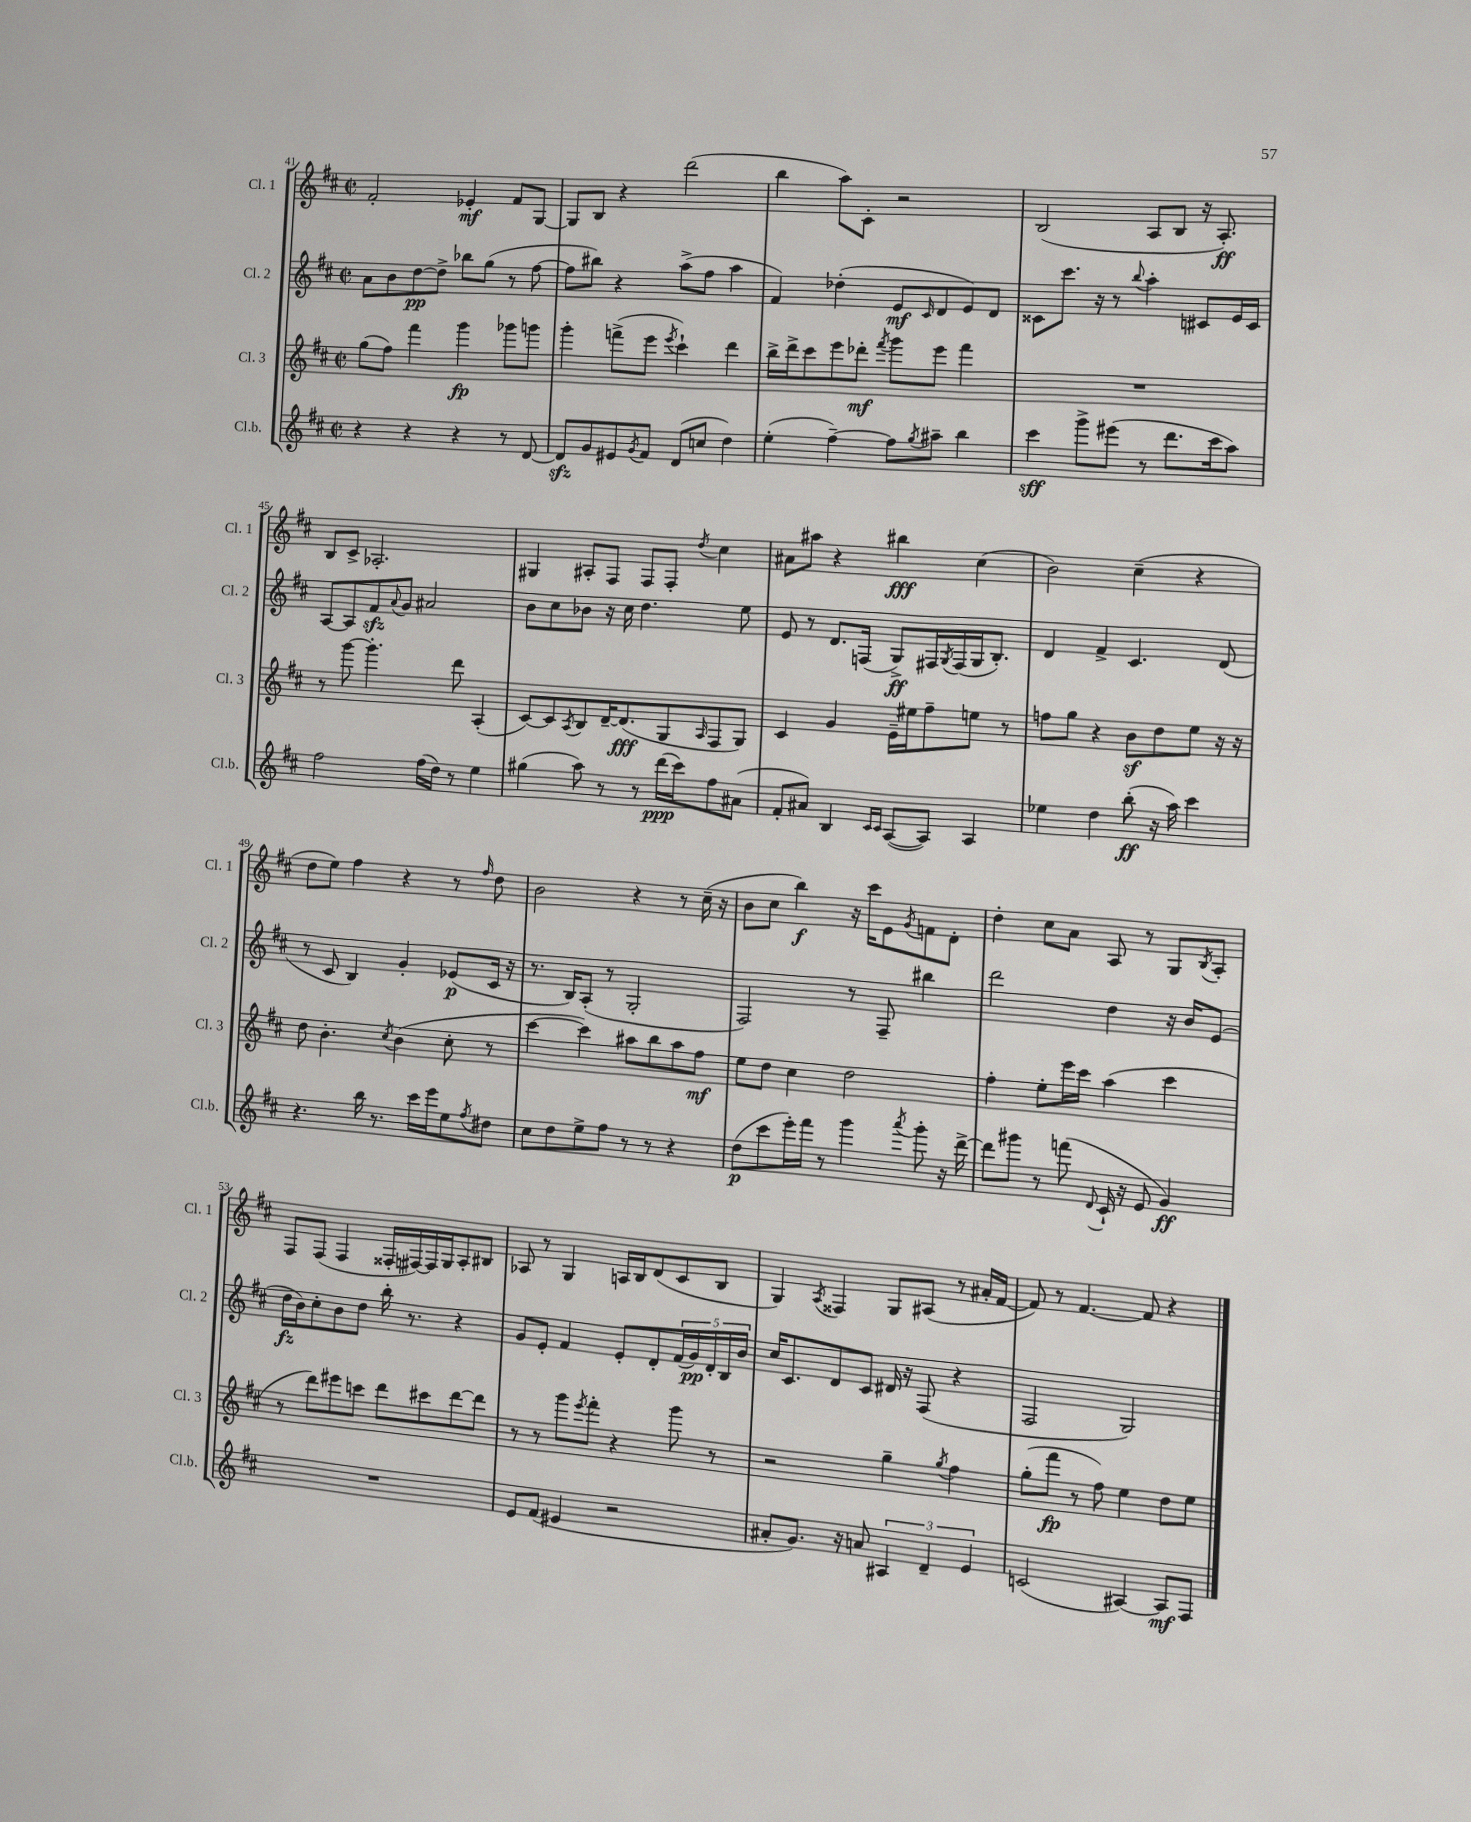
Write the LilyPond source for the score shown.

<<
\new StaffGroup <<
\new Staff = "s0" \with { instrumentName = "Cl. 1" shortInstrumentName = "Cl. 1" } {
    \clef treble \key d \major \defaultTimeSignature \time 2/2
    fis'2-. ees'4-.\mf fis'8 g8~ |
    g8 b8 r4 d'''2( |
    b''4 a''8) cis'8-. r2 |
    b2( a8 b8 r16 a8.-.\ff) |
    b8 cis'8-> aes2.-. |
    gis4 ais8-. fis8 fis8 fis8-. \acciaccatura { d''8 } cis''4 |
    ais'8 ais''8 r4 bis''4\fff cis''4( |
    b'2) cis''4--( r4 |
    d''8 e''8) fis''4 r4 r8 \grace { fis''16 } d''8 |
    b'2 r4 r8 cis''16--( r16 |
    b'8 cis''8 b''4\f) r16 cis'''16 e'8 \acciaccatura { g'8 } f'8 d'8-. |
    d''4-. cis''8 a'8 a8 r8 g8 \acciaccatura { b8 } a8-. |
    fis8 fis8( fis4 fisis16-. fis16~) fis16 g16 a8-. bis8 |
    aes8 r8 g4 a16 b16 d'8( cis'8 b8 |
    g4) \acciaccatura { a8 } fisis4 g8 ais8( r8 ais'16-. fis'16~ |
    fis'8) r8 fis'4.~ fis'8 r4 \bar "|." |
}
\new Staff = "s1" \with { instrumentName = "Cl. 2" shortInstrumentName = "Cl. 2" } {
    \clef treble \key d \major \defaultTimeSignature \time 2/2
    a'8 b'8 d''8~\pp d''8-> bes''8 g''8( r8 fis''8~ |
    fis''8 bis''8) r4 a''8->( fis''8 a''4 |
    fis'4) des''4-.( e'8\mf \grace { cis'16 } d'8 e'8) d'8 |
    cisis'8 cis'''8. r16 r8 \appoggiatura { b''8 } a''4-. cis'8 e'16 cis'16 |
    a8~ a8 fis'8\sfz \appoggiatura { a'8 } g'8 ais'2 |
    b'8 cis''8 bes'8 r16 cis''16 d''4. e''8 |
    e'8 r8 d'8. f16( g8->\ff) fis16 \acciaccatura { g8 } fis16( g16 b8.-.) |
    d'4 fis'4-> cis'4. d'8( |
    r8 cis'8 b4) g'4-. ees'8\p( cis'16 r16 |
    r8. b16) a8-.( r8 g2-. |
    fis2) r8 fis8-- bis''4 |
    d'''2 d''4 r16 b'16 e'8( |
    d''16\fz b'16) cis''8-. b'8 d''8 b''16-. r8. r4 |
    g'8 e'8-. fis'4 e'8-. d'8-. \tuplet 5/4 { fis'16( g'16\pp) d'16-. b16 b'16 } |
    cis''16 cis'8. d'8 cis'8 dis'16 r16 fis8( r4 |
    fis2 g2) \bar "|." |
}
\new Staff = "s2" \with { instrumentName = "Cl. 3" shortInstrumentName = "Cl. 3" } {
    \clef treble \key d \major \defaultTimeSignature \time 2/2
    g''8( fis''8) fis'''4 g'''4\fp ges'''8 g'''8 |
    g'''4-. f'''8->( e'''8 \acciaccatura { e'''8 } cis'''4-!) d'''4 |
    b''16-> d'''16-> cis'''8 e'''8 des'''8-.\mf \acciaccatura { fis'''8 } g'''8 e'''8 fis'''4 |
    R1 |
    r8 g'''8~ g'''4.-. d'''8 a4-.( |
    cis'8~) cis'8 \acciaccatura { a8 } b8 d'16~-- d'8.\fff( g8 \grace { a16 } fis8 g8) |
    cis'4 g'4 e'16-- eis''16 fis''8-- e''8 r8 |
    f''8 g''8 r4 b'8\sf d''8 e''8 r16 r16 |
    d''8 b'4.-. \acciaccatura { cis''8 } b'4( cis''8-. r8 |
    cis'''4~ cis'''4) ais''8 b''8 ais''8 fis''8\mf |
    e''8 d''8 cis''4 d''2 |
    fis''4-. e''8-. e'''16 cis'''16 a''4( cis'''4 |
    r8 d'''8) eis'''8 c'''8 d'''8 cis'''8 d'''8~ d'''8 |
    r8 r8 g'''8 \acciaccatura { e'''8 } fis'''8-. r4 g'''8 r8 |
    r2 g''4-- \acciaccatura { g''8 } fis''4 |
    g''8-.( fis'''8\fp r8 fis''8) e''4 d''8 e''8 \bar "|." |
}
\new Staff = "s3" \with { instrumentName = "Cl.b." shortInstrumentName = "Cl.b." } {
    \clef treble \key d \major \defaultTimeSignature \time 2/2
    r4 r4 r4 r8 d'8~ |
    d'8\sfz g'8 eis'8 \acciaccatura { g'8 } fis'8 d'8( c''8 d''4) |
    e''4-.( fis''4~--) fis''8 \acciaccatura { g''8 } ais''8-- b''4 |
    cis'''4\sff g'''8-> eis'''8( r8 d'''8. cis'''16 a''8) |
    fis''2 fis''16( d''16) r8 e''4 |
    gis''4( a''8) r8 r8 d'''16\ppp( cis'''16) fis''8 ais'8( |
    fis'8-. ais'8) b4 \grace { cis'16 cis'16 } a8~( a8) a4 |
    ees''4 d''4 b''8-.\ff( r16 a''16) cis'''4 |
    r4. b''16 r8. cis'''16 e'''16 e''8 \acciaccatura { fis''8 } dis''8 |
    cis''8 d''8 e''8-> fis''8 r8 r8 r4 |
    d''8\p( cis'''8 e'''16-.) fis'''16 r8 g'''4 \acciaccatura { a'''8 } g'''8-. r16 d'''16~-> |
    d'''8 gis'''8 r8 f'''8( \appoggiatura { d'8 } cis'16-! r16 e'8 g'4\ff) |
    R1 |
    e'8 fis'8( eis'4 r2 |
    ais'8-. g'8.) r16 a'8 \tuplet 3/2 { ais4 d'4-- e'4 } |
    c'2( ais4~) ais8\mf fis8 \bar "|." |
}
>>
>>
\layout { \context { \Score currentBarNumber = #41 } }
